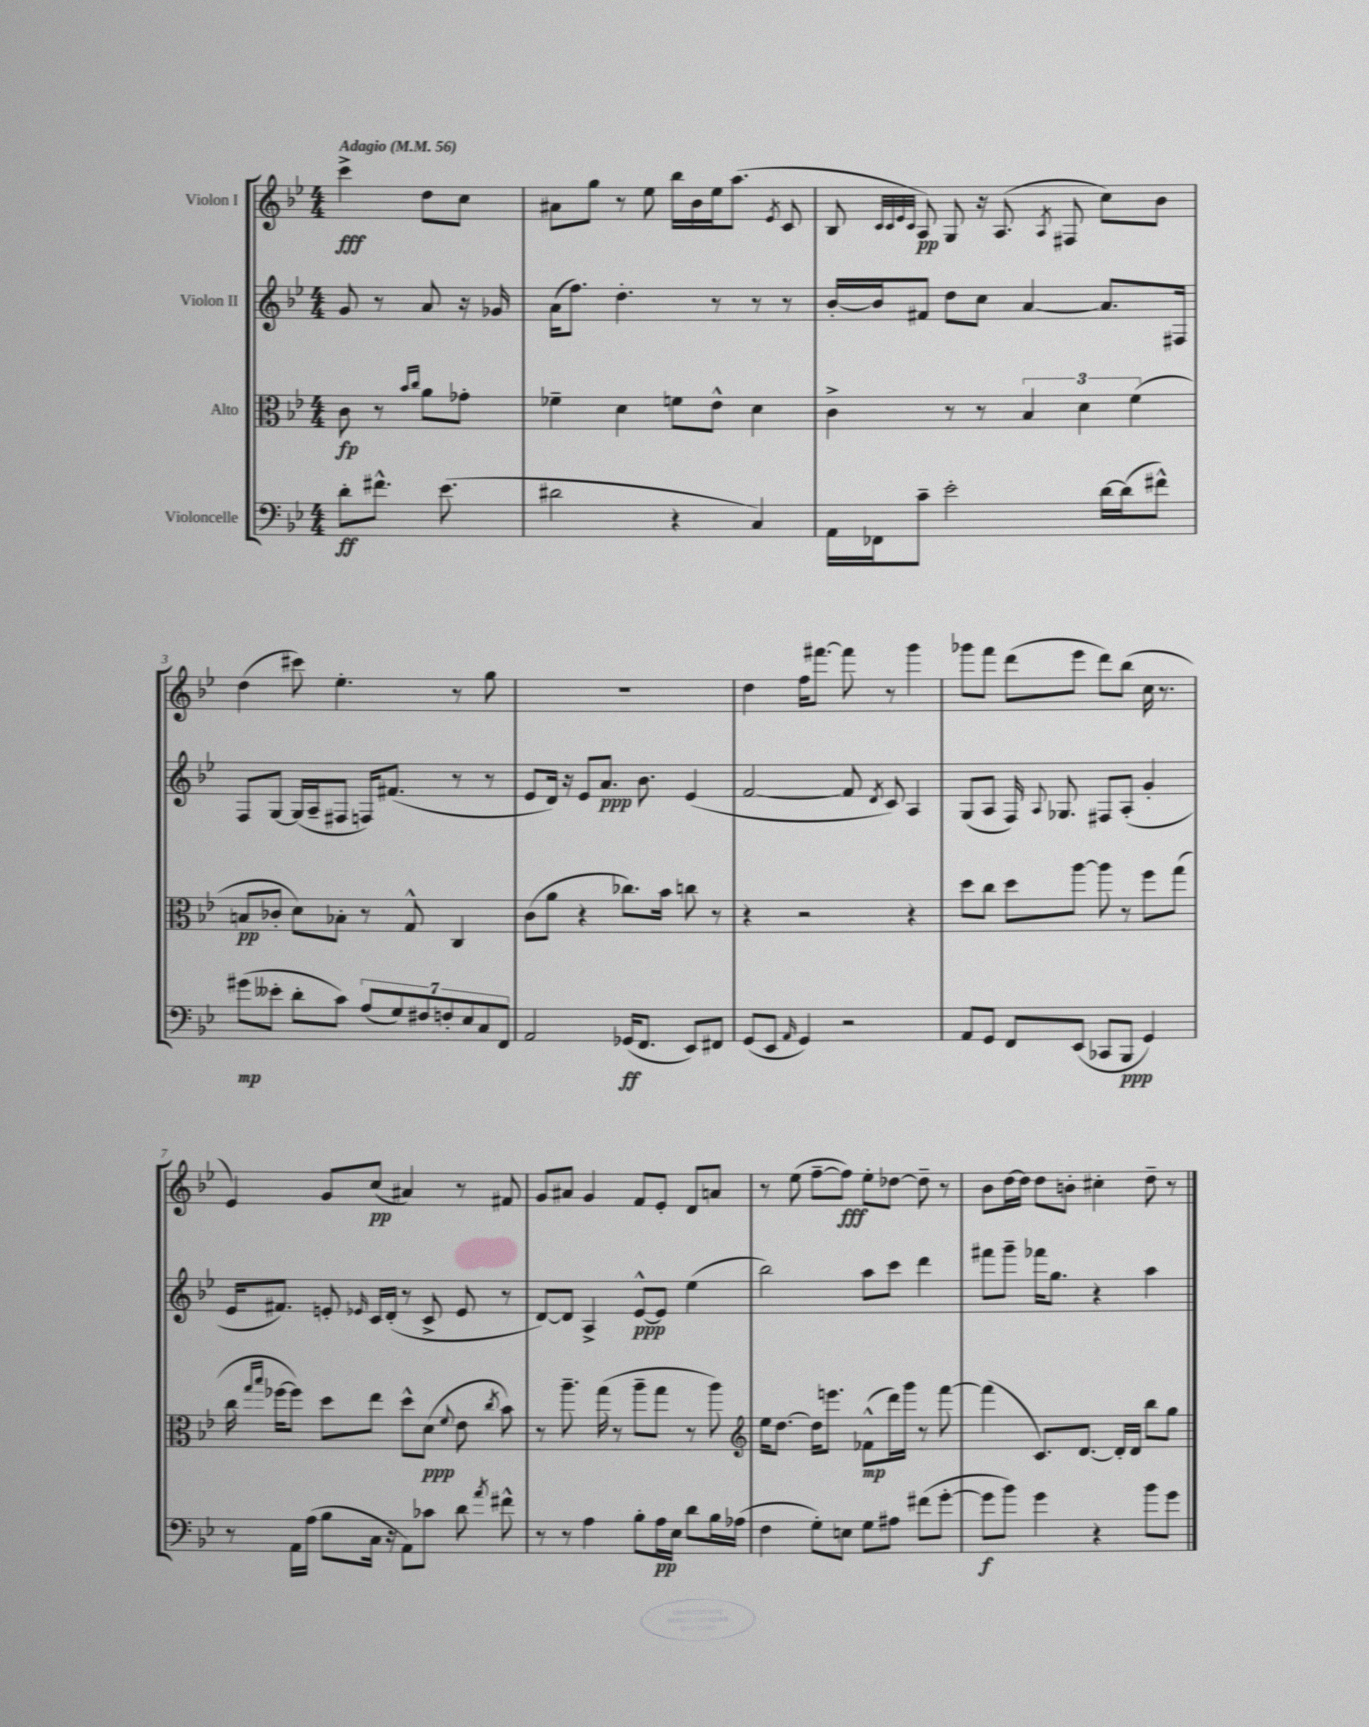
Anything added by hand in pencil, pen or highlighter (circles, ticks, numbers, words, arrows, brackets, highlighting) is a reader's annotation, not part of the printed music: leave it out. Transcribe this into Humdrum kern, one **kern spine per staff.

**kern	**kern	**kern	**kern
*staff4	*staff3	*staff2	*staff1
*clefF4	*clefC3	*clefG2	*clefG2
*k[b-e-]	*k[b-e-]	*k[b-e-]	*k[b-e-]
*M4/4	*M4/4	*M4/4	*M4/4
*MM56	*MM56	*MM56	*MM56
8d'\L	8c\	8g/	4ccc^\
8.f#^^\J	8r	8r	.
.	16qqb-/LL	.	.
.	16qqcc/JJ	.	.
.	8a\L	8a/	8dd\L
(8.e-\	.	.	.
.	8g-'\J	16r	8cc\J
.	.	16g-/	.
=	=	=	=
2d#\	4f-~\	(16a\LK	8a#\L
.	.	8.ff\J)	.
.	.	.	8gg\J
.	4d\	4.dd'\	8r
.	.	.	8ee-\
4r	8f\L	.	16bb-\LL
.	.	.	16b-\
.	8e-^^\J	8r	16ee-\J
.	.	.	(8.aa\J
4C/)	4d\	8r	.
.	.	.	8qe-/
.	.	8r	8c/
=	=	=	=
16AA\LL	4c^\	[16b-'/LL	8B-/
16FF-\J	.	16b-/]J	.
.	.	.	32qqc/LLL
.	.	.	32qqc/
.	.	.	32qqe-/
.	.	.	32qqc/JJJ
8c~\J	.	8f#/J	8A/)
2e-'\	8r	8dd\L	8G/
.	8r	8cc\J	16r
.	.	.	(8.A/
.	6B-/	[4a/	.
.	.	.	8qA/
.	.	.	8F#/
.	6d\	.	.
[16d\LL	.	8.a/]L	8cc\L)
(16d\]J	.	.	.
.	(6f\	.	.
8f#^^\J)	.	.	8b-\J
.	.	16F#/Jk	.
=	=	=	=
(8g#\L	8B/L	8F/L	(4dd\
8e--'\J	8c-'/J	[8G/J	.
8d'\L	8d\L)	(16G/]LL	8ccc#\)
.	.	16A~/J	.
8c\J)	8B-'\J	8F#/J	4.ee-'\
(14A/L	8r	16F/LK)	.
.	.	(8.f#/J	.
14G/)	.	.	.
.	8G^^/	.	.
14F#/	.	.	.
14F'/	.	.	.
.	4C/	8r	8r
14E-/	.	.	.
14C/	.	.	.
.	.	8r	8gg\
14FF/J	.	.	.
=	=	=	=
2AA/	(8c\L	8e-/L	1r
.	8a\J	16d/Jk)	.
.	.	16r	.
.	4r	8e-/L	.
.	.	8.a/J	.
(16GG-/LK	8.cc-\L)	.	.
8.FF/J	.	8.b-\	.
.	16b-\Jk	.	.
8EE-/L)	8cc\	(4e-/	.
8FF#/J	8r	.	.
=	=	=	=
(8GG/L	4r	[2f/	4dd\
8EE-/J	.	.	.
16qqAA/	.	.	.
4GG/)	2r	.	16ff\LK
.	.	.	[8.fff#\J
2r	.	8f/]	8fff#\]
.	.	8qd/	.
.	.	8c/)	8r
.	4r	4A/	4ggg\
=	=	=	=
8AA/L	8dd\L	(8G/L	8ggg-\L
8GG/J	8cc\J	8A/J	8fff\J
8FF/L	8dd\L	16F/)	(8ddd\L
.	.	8qqA/	.
.	.	8.G-/	.
(8EE-/J	[8aa\J	.	8eee-\J
8CC-/L	8aa\]	8F#/L	8ddd\L)
8BBB-/J	8r	(8A'/J	(8bb-\J
4GG/)	8ff\L	4g'/	16cc\
.	.	.	8.r
.	(8gg\J	.	.
=	=	=	=
8r	16cc\	16e-/LK	4e-/)
.	16qqgg/LL	.	.
.	16qqbb-/JJ	.	.
.	[16ff-\LK	8.f#/J)	.
16AA\LL	8ff-\]J)	.	.
(16A\JJ	.	.	.
8B-\L	8dd\L	8e'/	8g/L
.	.	16qqe-/	.
16C\Jk	8ee-\J	16c/LL	(8cc/J
16r	.	(16d'/JJ	.
8AA\L)	8dd^^\L	8r	4a#/)
8c-\J	(8d\J	8c^/	.
.	8qqf/	.	.
8d\	8e-\	8e-/	8r
8qa/	8qcc/	.	.
8f#^^\	8b-\)	8r	8f#/
=	=	=	=
8r	8r	[8d/L)	8g/L
8r	8.aa~\	8d/]J	8a#/J
4A\	.	4A^/	4g/
.	(16gg\	.	.
.	8r	.	.
8B-'\L	8aa~\L	[8e-^^/L	8f/L
16A\L	8gg\J	8e-/]J	8e-'/J
16E-\JJ	.	.	.
8d\L	8r	(4ee-\	8d/L
16B-\L	8aa\)	.	8a/J
(16A-\JJ	.	.	.
=	=	=	=
*	*clefG2	*	*
4F\	16ee-\LK	2bb-\)	8r
.	[8.dd\J	.	.
.	.	.	(8ee-\
8G'\L)	16dd\]LK	.	[8ff~\L
.	8.eee\J	.	.
8E\J	.	.	8ff\]J)
8G\L	(8f-^^\L	8aa\L	8ee-'\L
8A#\J	16ddd\L)	8ccc\J	[8dd-\J
.	16ggg\JJ	.	.
(8f#\L	8r	4ddd\	8dd-~\]
[8g'\J	[8fff\	.	8r
=	=	=	=
8g\]L	(4fff\]	8fff#\L	8b-\L
8b-\J)	.	8ggg~\J	[16dd\L
.	.	.	16dd\]JJ
4g\	8.c/L)	16fff-\LK	8dd\L
.	.	8.gg\J	.
.	.	.	8b'\J
.	[8.d/J	.	.
4r	.	4r	4cc#'\
.	16d'/]LL	.	.
.	16d/JJ	.	.
8b-\L	8bb-\L	4aa\	8dd~\
8g\J	8gg\J	.	8r
==	==	==	==
*-	*-	*-	*-
